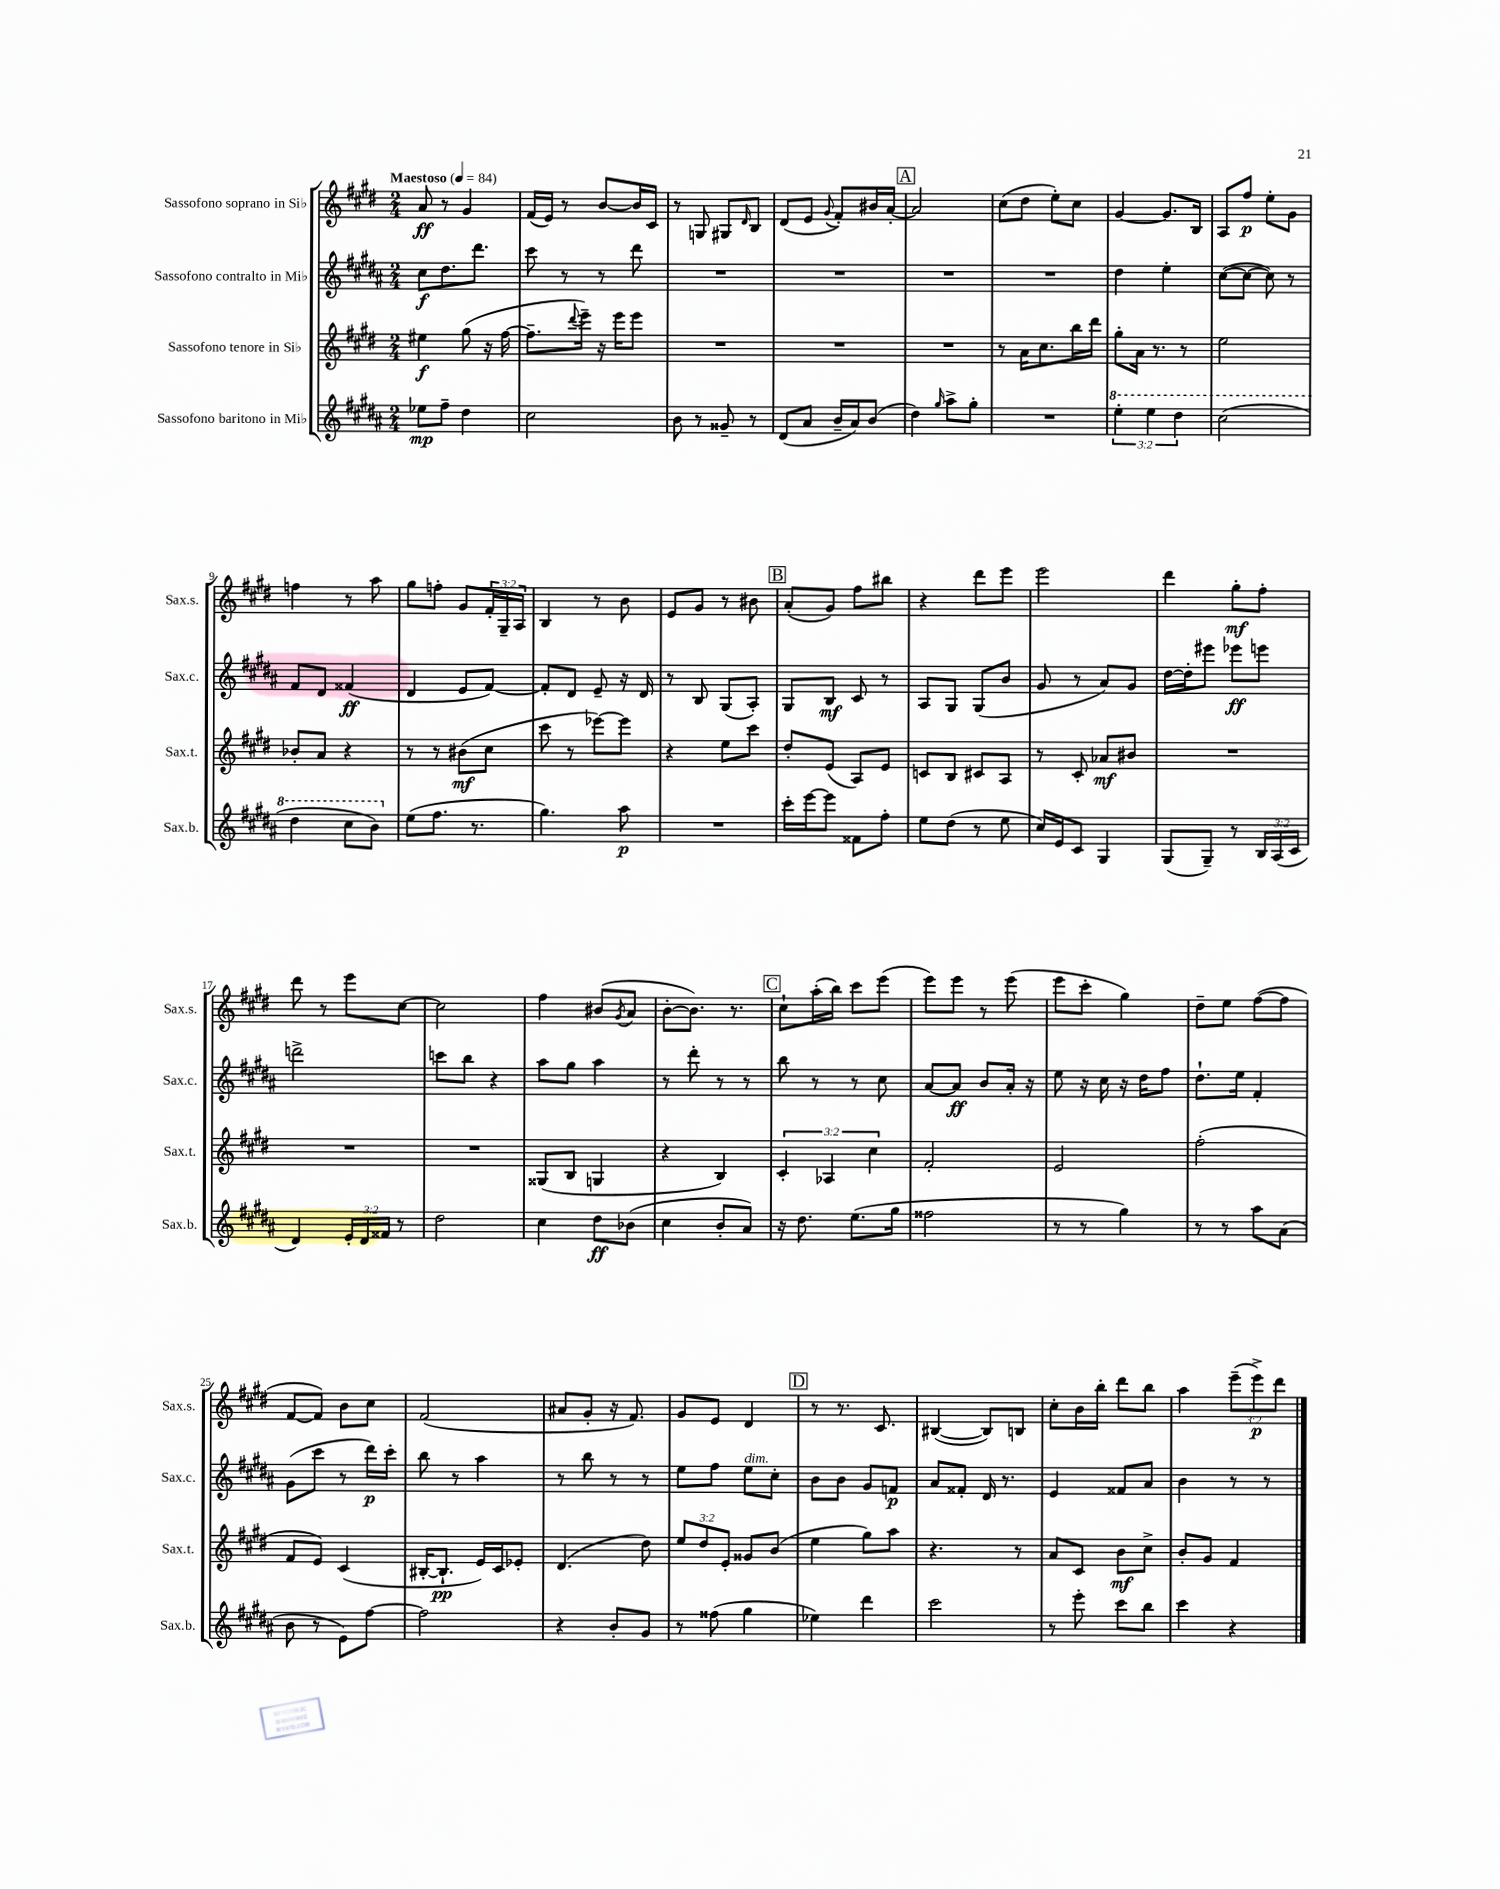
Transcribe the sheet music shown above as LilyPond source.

<<
\new StaffGroup <<
\new Staff = "s0" \with { instrumentName = "Sassofono soprano in Sib" shortInstrumentName = "Sax.s." } {
    \clef treble \key e \major \numericTimeSignature \time 2/4 \override Staff.TupletNumber.text = #tuplet-number::calc-fraction-text \tempo "Maestoso" 4 = 84
    a'8\ff r8 gis'4 |
    fis'16( e'16) r8 b'8~ b'16 cis'16 |
    r8 g8 gis8 \grace { dis'16 } b8 |
    dis'8( e'8 \appoggiatura { gis'8 } fis'8-.) bis'16 a'16~-. |
    \mark \markup { \box "A" } a'2 |
    cis''8( dis''8 e''8-.) cis''8 |
    gis'4~ gis'8. b16 |
    a8 fis''8\p e''8-. gis'8 |
    f''4 r8 a''8 |
    gis''8 f''8-. gis'8 \tuplet 3/2 { fis'16-. gis16-- a16 } |
    b4 r8 b'8 |
    e'8 gis'8 r8 bis'8 |
    \mark \markup { \box "B" } a'8-.( gis'8) fis''8 bis''8 |
    r4 dis'''8 e'''8 |
    e'''2 |
    dis'''4 gis''8-.\mf fis''8-. |
    dis'''8 r8 e'''8 cis''8~ |
    cis''2 |
    fis''4 bis'8( \acciaccatura { gis'8 } a'8 |
    b'8~-. b'8.) r8. |
    \mark \markup { \box "C" } cis''8-! a''16-.( b''16) cis'''8 e'''8( |
    e'''8) e'''8 r8 e'''8( |
    e'''8 cis'''8-. gis''4) |
    dis''8-- e''8 fis''8~( fis''8 |
    fis'8~ fis'8) b'8 cis''8 |
    fis'2( |
    ais'8 gis'8-. r16 fis'8.) |
    gis'8 e'8 dis'4 |
    \mark \markup { \box "D" } r8 r8. cis'8. |
    bis4~( bis8) b8 |
    cis''8-. b'16 b''16-. dis'''8 b''8 |
    a''4 \tuplet 3/2 { e'''8--( e'''8->\p) dis'''8 } \bar "|." |
}
\new Staff = "s1" \with { instrumentName = "Sassofono contralto in Mib" shortInstrumentName = "Sax.c." } {
    \clef treble \key b \major \numericTimeSignature \time 2/4
    cis''8\f dis''8. dis'''8. |
    cis'''8 r8 r8 dis'''8 |
    R2 |
    R2 |
    \mark \markup { \box "A" } R2 |
    R2 |
    dis''4 e''4-. |
    cis''8~( cis''8~ cis''8) r8 |
    fis'8 dis'8 fisis'4\ff( |
    dis'4 e'8 fis'8~) |
    fis'8-. dis'8 e'8-- r16 dis'16 |
    r8 b8 gis8( ais8-.) |
    \mark \markup { \box "B" } gis8 b8\mf cis'8 r8 |
    ais8 gis8 gis8( b'8 |
    gis'8 r8 ais'8) gis'8 |
    dis''16~ dis''16-. eis'''8 ees'''8\ff e'''8 |
    d'''2-> |
    c'''8 b''8 r4 |
    ais''8 gis''8 ais''4 |
    r8 dis'''8-. r8 r8 |
    \mark \markup { \box "C" } b''8 r8 r8 cis''8 |
    ais'8~ ais'8\ff b'8 ais'16-. r16 |
    e''8 r16 cis''16 r16 dis''16 fis''8 |
    dis''8.-! e''16 fis'4-. |
    gis'8( cis'''8 r8 dis'''16\p) cis'''16-. |
    b''8 r8 ais''4 |
    r8 b''8 r8 r8 |
    e''8 fis''8 e''8^\markup { \italic "dim." } cis''8-. |
    \mark \markup { \box "D" } b'8 b'8 gis'8 f'8\p |
    ais'8 fisis'8-. dis'16 r8. |
    e'4 fisis'8 ais'8 |
    b'4 r8 r8 \bar "|." |
}
\new Staff = "s2" \with { instrumentName = "Sassofono tenore in Sib" shortInstrumentName = "Sax.t." } {
    \clef treble \key e \major \numericTimeSignature \time 2/4 \override Staff.TupletNumber.text = #tuplet-number::calc-fraction-text
    eis''4\f gis''8( r16 fis''16~ |
    fis''8.-- \appoggiatura { dis'''8 } e'''16--) r16 e'''16 e'''8 |
    R2 |
    R2 |
    \mark \markup { \box "A" } R2 |
    r8 a'16 cis''8. b''16 dis'''16 |
    gis''8-. a'16 r8. r8 |
    e''2 |
    bes'8-. a'8 r4 |
    r8 r8 bis'8\mf( cis''8 |
    cis'''8 r8 ees'''8~) ees'''8 |
    r4 e''8 cis'''8 |
    \mark \markup { \box "B" } dis''8-. e'8( a8) e'8 |
    c'8 b8 cis'8 a8 |
    r8 cis'8-. aes'8\mf bis'8 |
    R2 |
    R2 |
    R2 |
    gisis8( b8 g4 |
    r4 b4) |
    \mark \markup { \box "C" } \tuplet 3/2 { cis'4-. aes4 cis''4 } |
    fis'2-. |
    e'2 |
    fis''2-.( |
    fis'8 e'8) cis'4( |
    bis16~-. bis8.-!\pp e'16) cis'16 ees'8-. |
    dis'4.( dis''8) |
    \tuplet 3/2 { e''8 dis''8 e'8-. } gisis'8 b'8( |
    \mark \markup { \box "D" } e''4 gis''8) a''8 |
    r4. r8 |
    a'8 cis'8 b'8\mf cis''8-> |
    b'8-. gis'8 fis'4 \bar "|." |
}
\new Staff = "s3" \with { instrumentName = "Sassofono baritono in Mib" shortInstrumentName = "Sax.b." } {
    \clef treble \key b \major \numericTimeSignature \time 2/4 \override Staff.TupletNumber.text = #tuplet-number::calc-fraction-text
    ees''8\mp fis''8-- dis''4 |
    cis''2 |
    b'8 r8 gisis'8-- r8 |
    dis'8( ais'8 b'16-- ais'16) b'8( |
    \mark \markup { \box "A" } dis''4) \grace { gis''16 } ais''8-> gis''8-. |
    R2 |
    \tuplet 3/2 { \ottava #1 e'''4-. e'''4 dis'''4 } |
    cis'''2( |
    dis'''4 cis'''8 b''8) \ottava #0 |
    e''8( fis''8. r8. |
    gis''4.) ais''8\p |
    R2 |
    \mark \markup { \box "B" } cis'''16-. e'''16~ e'''8 fisis'8 fis''8-. |
    e''8 dis''8( r8 e''8 |
    cis''16) e'16 cis'8 gis4 |
    gis8( gis8--) r8 \tuplet 3/2 { b16 ais16( cis'16 } |
    dis'4) \tuplet 3/2 { e'16-. dis'16 fisis'16 } r8 |
    dis''2 |
    cis''4 dis''8\ff bes'8( |
    cis''4 b'8-. ais'8) |
    \mark \markup { \box "C" } r16 dis''8. e''8.( gis''16 |
    fisis''2 |
    r8 r8 gis''4) |
    r8 r8 ais''8 ais'8( |
    b'8 r8 e'8) fis''8~ |
    fis''2 |
    r4 b'8-. gis'8 |
    r8 fisis''8( gis''4 |
    \mark \markup { \box "D" } ees''4) dis'''4 |
    cis'''2 |
    r8 e'''8-. cis'''8 b''8 |
    cis'''4 r4 \bar "|." |
}
>>
>>
